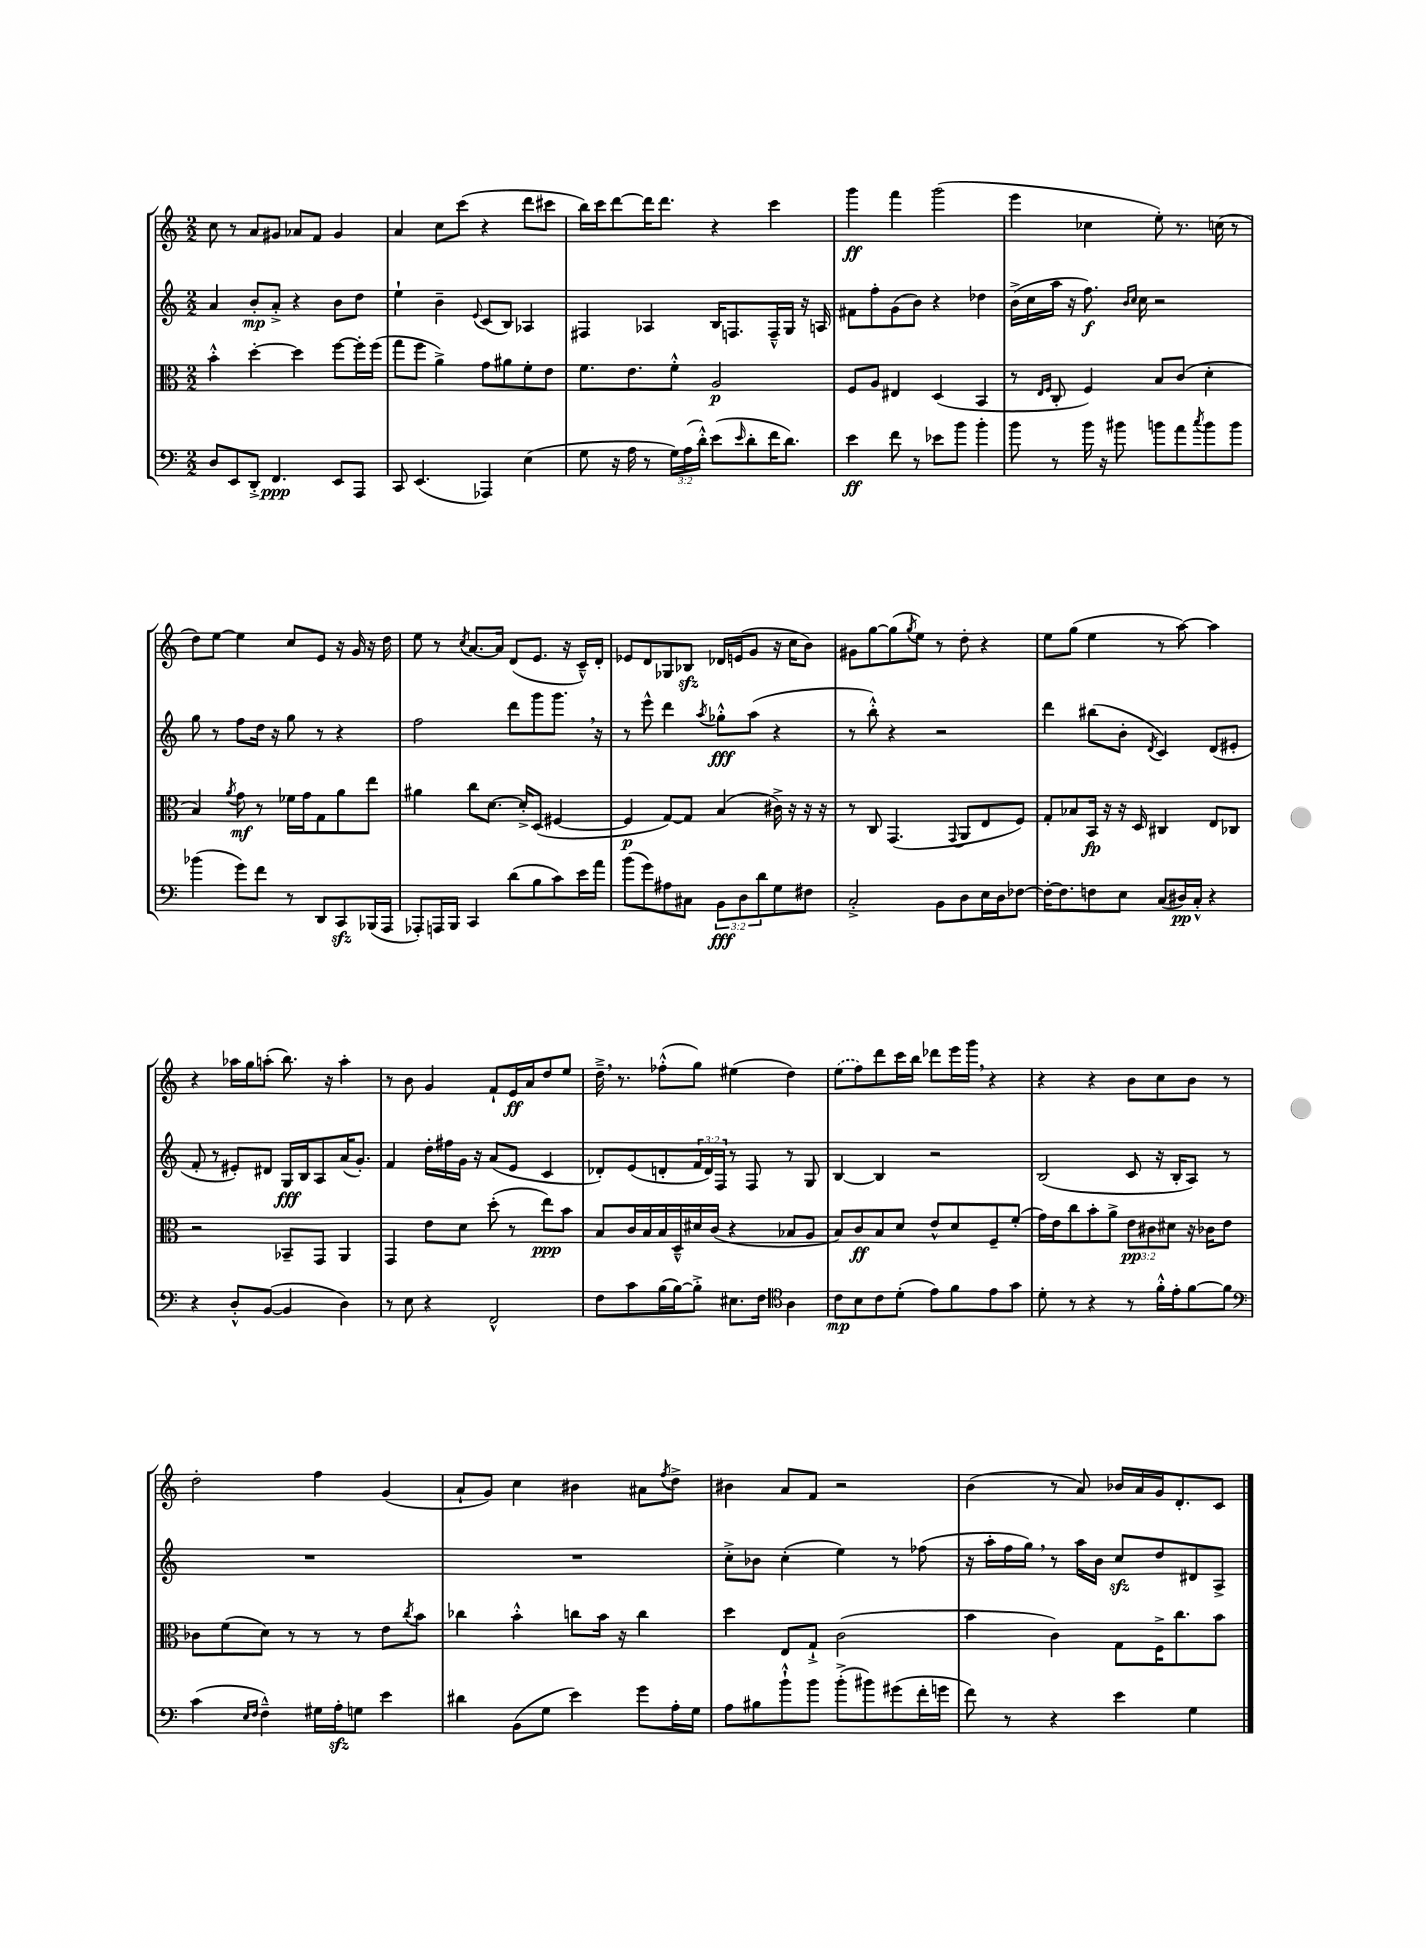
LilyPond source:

<<
\new StaffGroup <<
\new Staff = "s0" {
    \clef treble \key c \major \numericTimeSignature \time 2/2
    c''8 r8 a'8 gis'8 aes'8 f'8 gis'4 |
    a'4 c''8 c'''8( r4 d'''8 cis'''8 |
    b''16) c'''16 d'''8~ d'''16 d'''8. r4 c'''4 |
    g'''4\ff f'''4 g'''2( |
    e'''4 ces''4 e''8-.) r8. c''16( r8 |
    d''8) e''8~ e''4 c''8 e'8 r16 g'16 r16 d''16 |
    e''8 r8 \acciaccatura { c''8 } a'8.~ a'16 d'8( e'8. r16 c'16---^) d'16-. |
    ees'8 d'8 ges8 bes8\sfz des'16 e'16( g'8 r16 c''16 b'8) |
    gis'8 g''8~ g''8( \acciaccatura { g''8 } e''8) r8 d''8-. r4 |
    e''8 g''8( e''4 r8 a''8~) a''4 |
    r4 aes''16 g''16 a''8-.( b''8.) r16 a''4-. |
    r8 b'8 g'4 f'8-! e'16\ff a'16 d''8 e''8 |
    d''16---> \breathe r8. fes''8-.-^( g''8) eis''4( d''4) |
    \once \slurDashed e''8( f''8) d'''8 c'''16 b''16 des'''8 e'''16 g'''16 \breathe r4 |
    r4 r4 b'8 c''8 b'8 r8 |
    d''2-. f''4 g'4( |
    a'8-! g'8) c''4 bis'4 ais'8 \acciaccatura { f''8 } d''8-> |
    bis'4 a'8 f'8 r2 |
    b'4( r8 a'8) bes'16 a'16 g'16 d'8.-. c'8 \bar "|." |
}
\new Staff = "s1" {
    \clef treble \key c \major \numericTimeSignature \time 2/2 \override Staff.TupletNumber.text = #tuplet-number::calc-fraction-text
    a'4 b'8-.\mp a'8-.-> r4 b'8 d''8 |
    e''4-! b'4-- \appoggiatura { e'8 } c'8( b8) aes4 |
    fis4 aes4 b16 f8. f16---^ g16 r16 a16 |
    fis'8 f''8-. g'8( b'8) r4 des''4 |
    b'16->( c''16 a''16 r16 f''8.\f) \grace { b'16 c''16 } c''16 r2 |
    g''8 r8 f''8 d''16 r16 g''8 r8 r4 |
    f''2 d'''8 g'''8 g'''8. \breathe r16 |
    r8 e'''8-^ d'''4 \acciaccatura { a''8 } ges''8-.-^\fff a''8( r4 |
    r8 b''8-.-^) r4 r2 |
    d'''4 bis''8( b'8-. \acciaccatura { d'8 } c'4) d'8( eis'8-. |
    f'8-. r8 eis'8-.) dis'8 g16\fff b16 a8 a'16( g'8.-.) |
    f'4 d''16-. fis''16 g'16 r16 a'8( e'8 c'4 |
    des'8-.) e'8( d'8-. \tuplet 3/2 { f'16 d'16) f16 } r8 f8 r8 g8 |
    b4~ b4 r2 |
    b2( c'8 r16 b16-. a8) r8 |
    R1 |
    R1 |
    c''8-.-> bes'8 c''4-.( e''4) r8 fes''8( |
    r16 a''16-. f''16 g''16) \breathe r8 a''16 b'16 c''8\sfz d''8 dis'8 a8-> \bar "|." |
}
\new Staff = "s2" {
    \clef alto \key c \major \numericTimeSignature \time 2/2 \override Staff.TupletNumber.text = #tuplet-number::calc-fraction-text
    b'4-.-^ d''4~-. d''4 f''8~ f''16-. f''16( |
    g''8 f''8 a'4->) g'8 ais'8 f'8-. e'8 |
    f'8. e'8. f'8-.-^ a2\p |
    f8 a8 eis4 d4( b,4 |
    r8 \grace { e16 f16 } c8-. f4) b8 c'8( d'4-. |
    b4) \acciaccatura { a'8 } g'8\mf r8 fes'16 g'16 g8 a'8 e''8 |
    ais'4 c''8 d'8.~ d'16-.-> d8( fis4~ |
    fis4\p g8~) g8 b4( cis'16->) r16 r16 r16 |
    r8 c8 g,4.( \appoggiatura { g,8 } a,8 e8 f8) |
    g8-. bes8 b,16\fp r16 r16 d16 cis4 e8 ces8 |
    r2 bes,8-- g,8 a,4 |
    g,4 e'8 d'8 d''8-.( r8 e''8\ppp) b'8 |
    b8 c'16 b16 b16 d16---^ dis'16 c'16( r4 bes8 a8 |
    b8) c'8\ff b8 d'8 e'8-^ d'8 f8-- f'8-.( |
    g'16) e'16 c''8 b'8-. a'8-> \tuplet 3/2 { e'8\pp cis'8 dis'8 } r16 ces'16 e'8 |
    ces'8 f'8( d'8) r8 r8 r8 e'8 \acciaccatura { c''8 } b'8 |
    ces''4 b'4-.-^ c''8 b'16 r16 c''4 |
    d''4 e8 g8-!-> c'2( |
    b'4 c'4) g8 f16-> c''8. b'8 \bar "|." |
}
\new Staff = "s3" {
    \clef bass \key c \major \numericTimeSignature \time 2/2 \override Staff.TupletNumber.text = #tuplet-number::calc-fraction-text
    d8 e,8 d,8-.-> f,4.\ppp e,8 a,,8 |
    c,8 e,4.( aes,,4) e4( |
    g8 r16 a16 r8 \tuplet 3/2 { g16) a16( d'16-.-^) } e'8( \grace { e'16 } d'8-. f'16 d'8.) |
    e'4\ff f'8 r8 ees'8 b'8 b'4-. |
    b'8 r8 b'16 r16 bis'8 b'8 a'8 \acciaccatura { c''8 } b'8 b'8 |
    bes'4( g'8) f'8 r8 d,8 c,8\sfz bes,,16( a,,16 |
    aes,,8-.) a,,16 b,,16 c,4 d'8( b8 c'8) e'16 a'16 |
    b'8( g'8) ais8 cis8 \tuplet 3/2 { b,8\fff d8 d'8 } g8 fis8 |
    c2-.-> b,8 d8 e16 d16 fes8~ |
    fes16~-. fes8. f8 e8 c8( dis16\pp) c16-.-^ r4 |
    r4 d8-.-^ b,8~( b,4 d4) |
    r8 e8 r4 f,2-^ |
    f8 c'8 b16( b16~) b8-.-> eis8. f16 \clef tenor a4 |
    c'8\mp b8 c'8 d'8-.( e'8) f'8 e'8 g'8 |
    d'8-. r8 r4 r8 f'16-.-^ e'16-. f'8~ f'8 |
    \clef bass c'4( \grace { e16 f16 } f4---^) gis16 a16-.\sfz g8 e'4 |
    dis'4 b,8( g8 e'4) g'8 a16-. g16 |
    a8 bis8 b'8-!-^ b'8 b'8-.->( bis'8) gis'8( f'16-. g'16 |
    f'8) r8 r4 e'4 g4 \bar "|." |
}
>>
>>
\layout { \context { \Score \remove "Bar_number_engraver" } }
